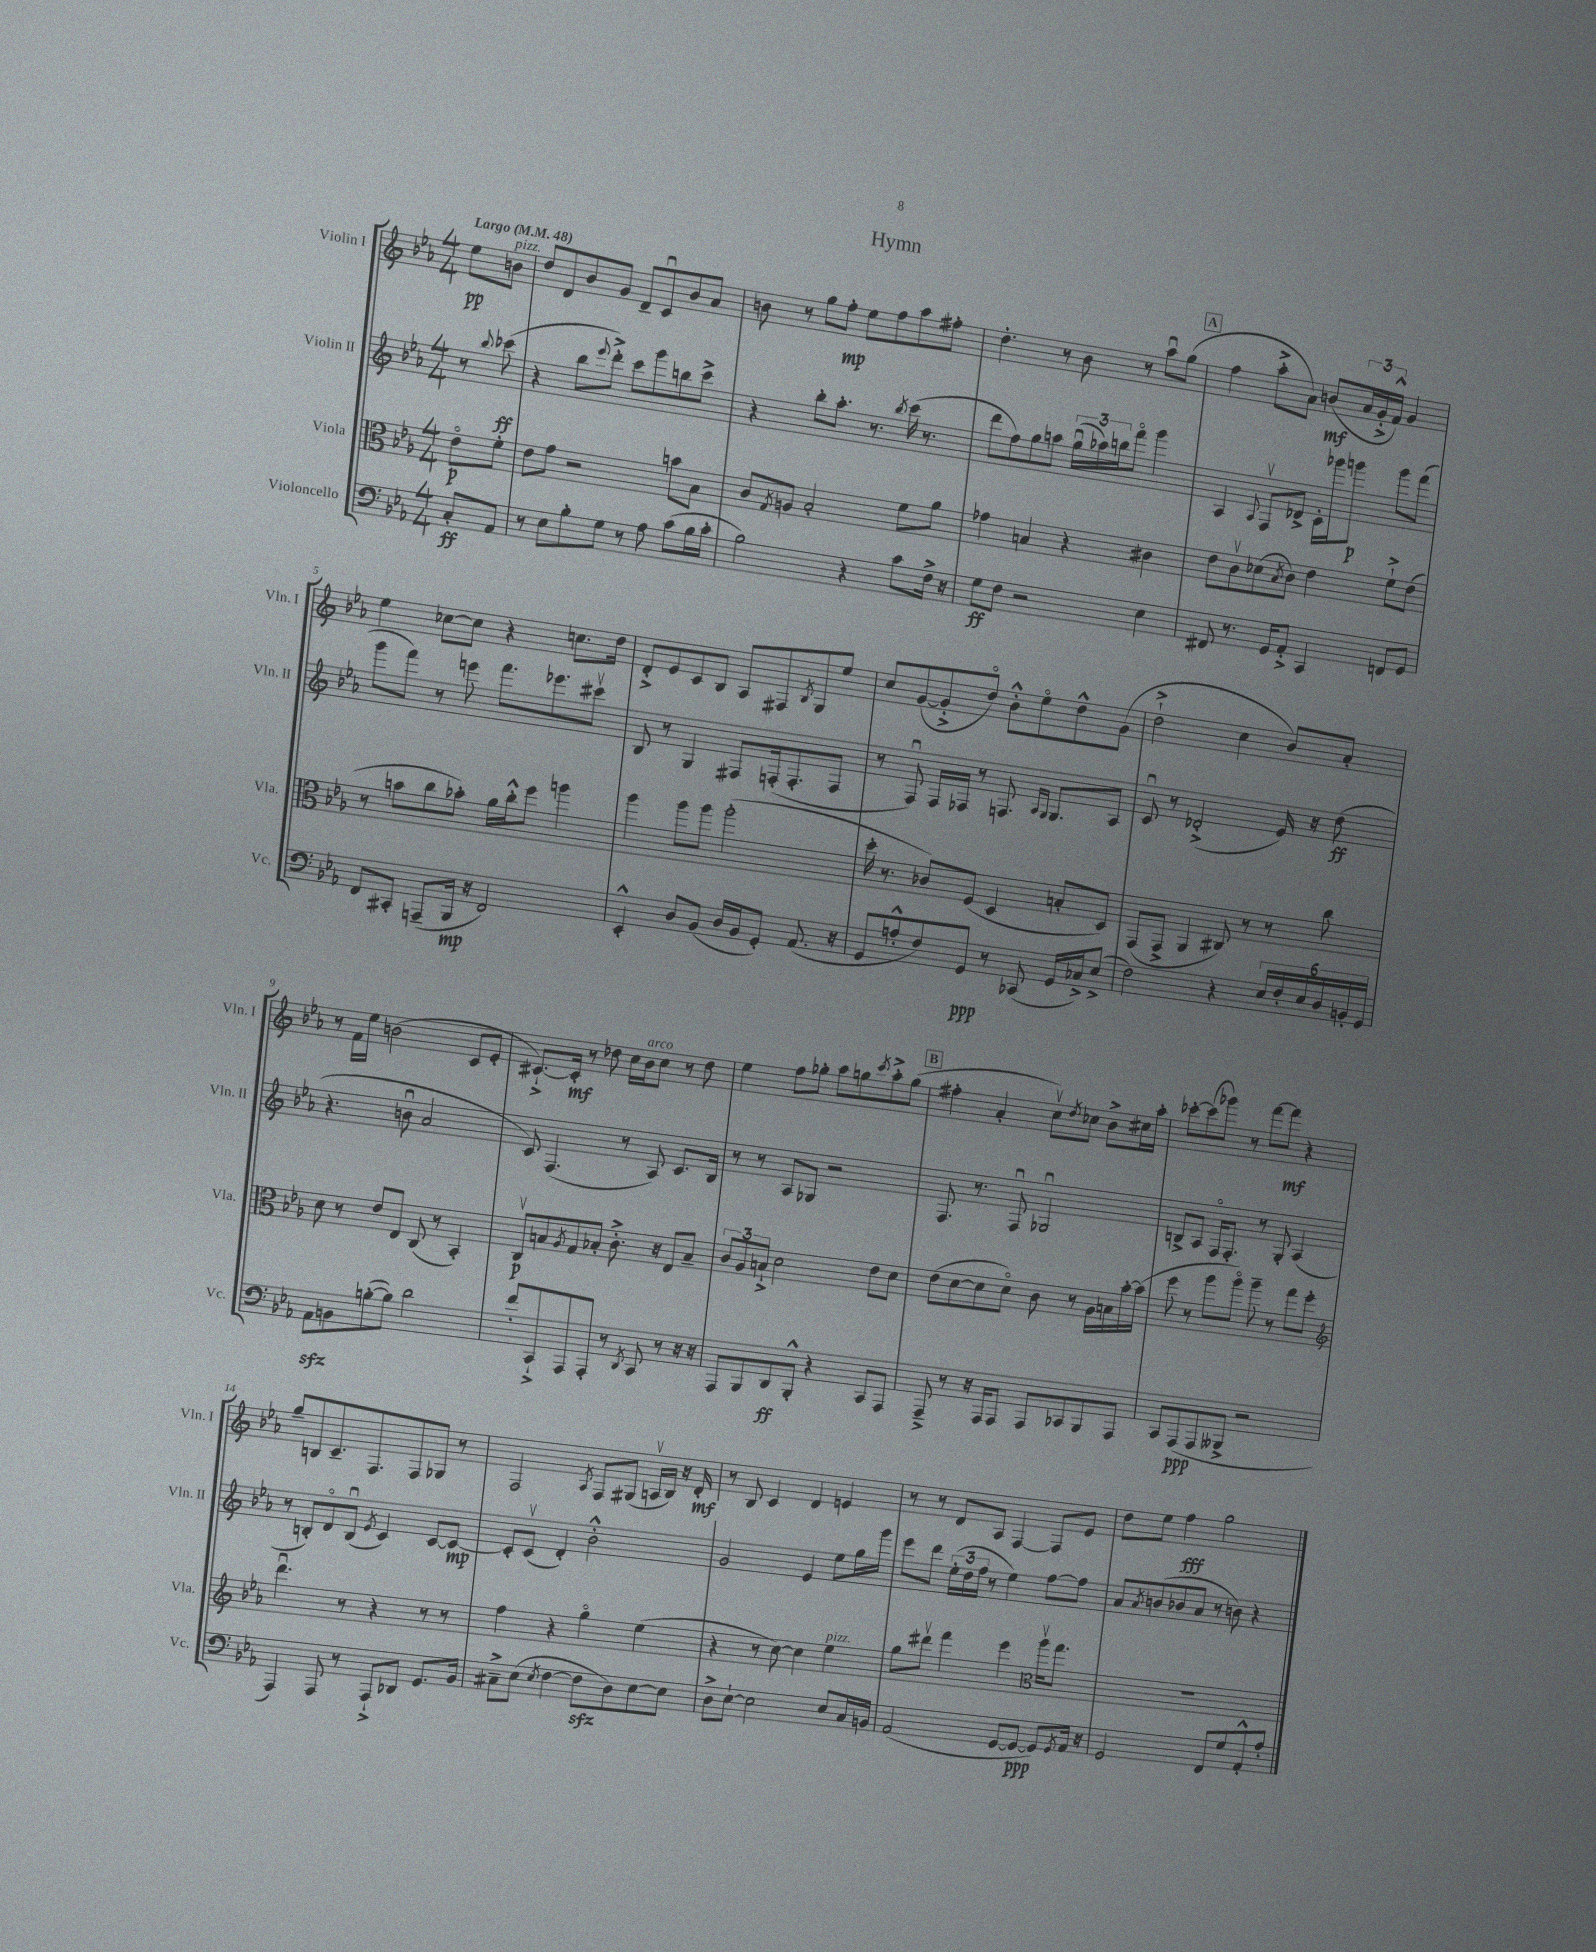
\header { title = "Hymn" }
<<
\new StaffGroup <<
\new Staff = "s0" \with { instrumentName = "Violin I" shortInstrumentName = "Vln. I" } {
    \clef treble \key ees \major \numericTimeSignature \time 4/4 \partial 4 \tempo "Largo" 4 = 48
    ees''8\pp b'8^\markup { \italic "pizz." } |
    d''8 d'8 bes'8 g'8 d'8-- c'8\downbow bes'8 aes'8 |
    b'8 r8 g''8 f''8-.\mp ees''8 f''8 aes''8 fis''8-. |
    d''4.-. r8 bes'8 r8 aes''8\downbow g''8( |
    \mark \markup { \box "A" } f''4 aes''8-.-> aes'8) b'8\mf( \tuplet 3/2 { aes'16 g'16-.-> f'16-^) } g'4 |
    ees''4 ces''8~ ces''8 r4 c''8. d''16 |
    d'8-.-> ees'8 c'8 bes8 aes8 fis8 \acciaccatura { bes8 } g8 ees''8 |
    c''8 g'8~( g'8-.-> d''8\flageolet) bes'8-.-^ ees''8\flageolet d''8-^ g'8( |
    d''2-!-> c''4 bes'8) aes'8-. |
    r8 f'16 ees''16 b'2( c'8 ees'8-. |
    cis'8.~-!->) cis'16-.\mf r8 des''8 c''16 bes'16^\markup { \italic "arco" } c''8 r8 des''8 |
    ees''4 f''8 ges''8-. aes''8 g''8 \acciaccatura { c'''8 } aes''8-.-> g''8( |
    \mark \markup { \box "B" } fis''4-. aes'4-. c''8\upbow) \acciaccatura { d''8 } ces''8 bes'8-> cis''16 aes''16-. |
    ces'''8~-. ces'''8( ges'''8) r8 f'''8~ f'''8\mf r4 |
    g''8-- b8 c'8.-- f8. f8 ges8 r8 |
    f2 \acciaccatura { aes8 } f8 gis8( a16\upbow bes16) r16 d'16-.\mf |
    r8 bes8 c'4 d'4 e'4 |
    r8 r8 d'8 aes8 f4~ f8 ees'8 |
    d''8 ees''8 f''4\fff g''2 \bar "|." |
}
\new Staff = "s1" \with { instrumentName = "Violin II" shortInstrumentName = "Vln. II" } {
    \clef treble \key ees \major \numericTimeSignature \time 4/4 \partial 4
    r8 \appoggiatura { bes''8 } ces'''8\ff( |
    r4 bes''8 \appoggiatura { ees'''8 } d'''8-.->) c'''8 g'''8 b''8 c'''8-> |
    r4 bes''8-. aes''8.-. r8. \acciaccatura { bes''8 } c'''16( r8. |
    d'''8 f''8) g''8 a''8 \tuplet 3/2 { g''16\downbow( aes''16) b''16 } f'''8\flageolet g'''4 |
    \mark \markup { \box "A" } aes4 \appoggiatura { aes8 } f8\upbow des'8-> c'16-. ges'''16 g'''8\p g'''8 f'''8( |
    g'''8 f'''8) r8 e'''8 f'''8. ees'''8. cis'''8\upbow |
    bes8 r8 g4 fis8 f16-.( f8.-. f8 |
    r8 f8\downbow) f16 fes16 r8 f8. \grace { aes16 g16 } g8. aes8 |
    c'8\downbow r8 des'2-.->( ees'16) r16 d''8\ff( |
    r4. b'8\downbow aes'2 |
    c'8) f4.( r8 aes8) c'8. bes16 |
    r8 r8 aes8 ges8 r2 |
    \mark \markup { \box "B" } f8. r8. f8\downbow ges2\downbow |
    b8-> aes8 f16\flageolet f8.-. r8 g8-. aes4( |
    r8 b8-.) d'8\flageolet b8\downbow( \acciaccatura { ees'8 } c'4) c'8~ c'8~\mp |
    c'8-. c'8\upbow( d'4-.) bes'2-.-^ |
    g'2 ees'4 ees''8 g''16 g'''16 |
    ees'''8 d'''8 \tuplet 3/2 { ees''16-.( d''16 f''16 } r8 ees''4) f''8~ f''8 |
    aes'8 \acciaccatura { aes'8 } b'8( bes'8 aes'8 r8 b'8) r4 \bar "|." |
}
\new Staff = "s2" \with { instrumentName = "Viola" shortInstrumentName = "Vla." } {
    \clef alto \key ees \major \numericTimeSignature \time 4/4 \partial 4
    ees'8\flageolet\p f'8-. |
    ees'8 g'8 r2 b'8 bes8 |
    c'8 \acciaccatura { g8 } a8 bes2-. f'8 aes'8 |
    ges'4 b4 r4 cis'4 |
    \mark \markup { \box "A" } ees'8 c'8\upbow des'8( \acciaccatura { bes8 } c'8) ees'4 f'8-!-> ees'8( |
    r8 b'8 c''8 bes'8-.) aes'16 c''16-.-^ f''8 a''4 |
    aes''4 aes''8 aes''8 aes''2-.( |
    d''16-. r8. ces'8) f8( d4 b8-. d8) |
    g,8( g,8-> aes,4 cis8) r8 r8 c''8 |
    d'8 r8 ees'8 ees8 c8( r8 bes,4-.) |
    c8\upbow\p b8 \acciaccatura { aes8 } g8 bes8-. c'8.-.-> r16 ees8 bes8-- |
    \tuplet 3/2 { c'8 aes8 b8-!-> } d'2 ees'8 d'8 |
    \mark \markup { \box "B" } ees'8( d'8~ d'8 d'8\flageolet) c'8 r8 aes16 b16 bes'16~-. bes'16( |
    f''8 r8 aes''8 aes''8\flageolet) aes''8-- r8 g''8 f''8-. |
    \clef treble d'''4.\downbow r8 r4 r8 r8 |
    f''4 r4 g''4\flageolet ees''4( |
    r4 r8 c''8~) c''4 ees''4^\markup { \italic "pizz." } |
    g''8 dis'''8\upbow f'''4 ees'''4 \clef alto aes''16\upbow g''8. |
    R1 \bar "|." |
}
\new Staff = "s3" \with { instrumentName = "Violoncello" shortInstrumentName = "Vc." } {
    \clef bass \key ees \major \numericTimeSignature \time 4/4 \partial 4
    c8-.\ff aes,8 |
    r8 ees8 bes8-. g8 r8 aes8 c'8( bes16 c'16-. |
    bes2) r4 c'8 f16-> r16 |
    g8\ff f8 r2 ees4 |
    \mark \markup { \box "A" } fis,8 r8. g,16 aes,8-.-> c,4 f,8 g,8 |
    f,8 cis,8-. a,,8--( bes,,16\mp r16 f,2) |
    ees,4-.-^ d8 bes,8( d16 bes,16 g,8-.) aes,8.( r16 |
    g,8 a8-.-^ f8) g,8\ppp r8 ces,8( g,16 ces16->) ees8->( |
    f2) r4 \tuplet 6/4 { ees16 f16-. ees16 d16 b,16-. g,16 } |
    aes,8\sfz b,8 b8~-.( b8) d'2 |
    f'8-. c,8-!-> aes,,8 aes,,8-. r8 \acciaccatura { d,8 } c,8 r8 r16 r16 |
    aes,,8 bes,,8 d,8\ff bes,,8-.-^ r4 c,8 aes,,8 |
    \mark \markup { \box "B" } aes,,8---> r8 r16 aes,,16 aes,,8 aes,,8 ces,8 bes,,8 aes,,8 |
    c,8 aes,,8\ppp( aes,,8 beses,,8-> r2 |
    aes,,4) aes,,8 r8 aes,,8-!-> des,8 g,8. bes,16 |
    cis8---> ees8( \acciaccatura { ees8 } f4~ f8\sfz d8) ees8~ ees8 |
    d8-> ees8~-! ees2 ees8 c16 b,16 |
    aes,2( g,8~ g,8~\ppp g,8) \acciaccatura { g,8 } aes,16 r16 |
    g,2 f,8 g8 aes,8-.-^ aes8-. \bar "|." |
}
>>
>>
